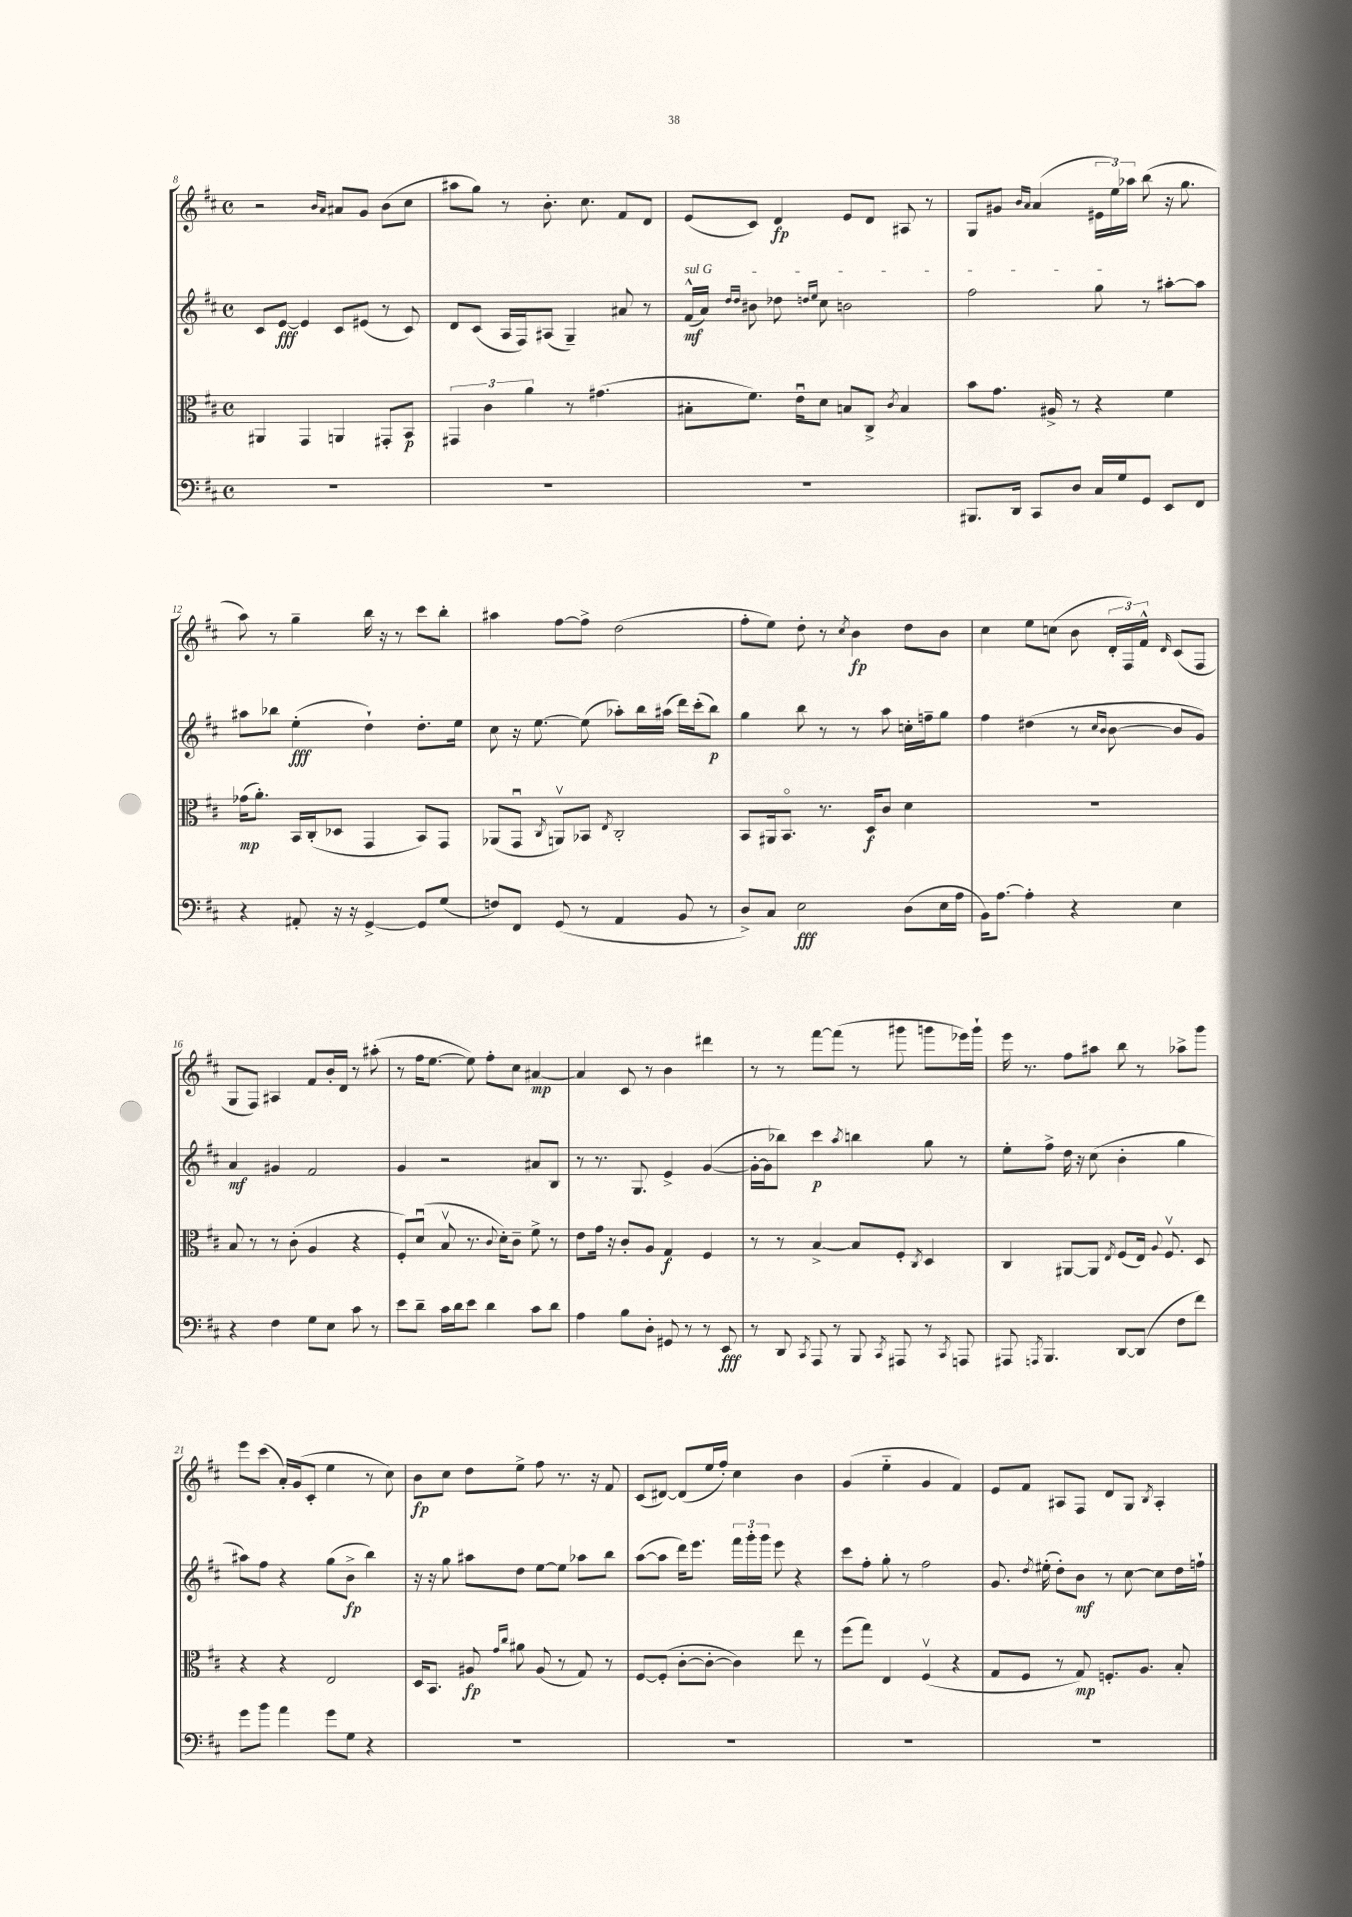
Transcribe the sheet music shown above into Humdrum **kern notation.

**kern	**dynam	**kern	**dynam	**kern	**dynam	**kern	**dynam
*part4	*part4	*part3	*part3	*part2	*part2	*part1	*part1
*staff4	*staff4	*staff3	*staff3	*staff2	*staff2	*staff1	*staff1
*clefF4	*	*clefC3	*	*clefG2	*	*clefG2	*
*k[f#c#]	*	*k[f#c#]	*	*k[f#c#]	*	*k[f#c#]	*
*M4/4	*	*M4/4	*	*M4/4	*	*M4/4	*
*met(c)	*	*met(c)	*	*met(c)	*	*met(c)	*
=8	=8	=8	=8	=8	=8	=8	=8
1r	.	4AA#X/	.	8c#/L	.	2r	.
.	.	.	.	[8e/J	fff	.	.
.	.	4GG/	.	4e/]	.	.	.
.	.	.	.	.	.	16qqb/LL	.
.	.	.	.	.	.	16qqa/JJ	.
.	.	4AAn/	.	8c#/L	.	8a#X/L	.
.	.	.	.	(8e#X/J	.	8g/J	.
.	.	8GG#X'/L	.	8r	.	(8b\L	.
.	.	8BB/J	p	8c#/)	.	8cc#\J	.
=9	=9	=9	=9	=9	=9	=9	=9
1r	.	6GG#X/	.	8d/L	.	8aa#X\L	.
.	.	.	.	(8c#/J	.	8gg\J)	.
.	.	6c#\	.	.	.	.	.
.	.	.	.	16A/LL	.	8r	.
.	.	.	.	16F#/J)	.	.	.
.	.	6a\	.	.	.	.	.
.	.	.	.	(8A#X/J	.	8.b'\	.
.	.	8r	.	4G~/)	.	.	.
.	.	.	.	.	.	8.cc#\	.
.	.	(4.g#X\	.	.	.	.	.
.	.	.	.	8a#X/	.	8f#/L	.
.	.	.	.	8r	.	8d/J	.
=10	=10	=10	=10	=10	=10	=10	=10
!	!	!	!	!LO:TX:a:i:t=sul G	!	!	!
1r	.	8B#X'\L	.	(16f#^^/LL	mf	(8e/L	.
.	.	.	.	16a/JJ)	.	.	.
.	.	.	.	16qqdd/LL	.	.	.
.	.	.	.	16qqdd/JJ	.	.	.
.	.	8.f#\J)	.	8b#X\	.	8c#/J)	.
.	.	.	.	8dd-X\	.	4d/	fp
.	.	16eu\KL	.	.	.	.	.
.	.	.	.	16qqddn/LL	.	.	.
.	.	.	.	16qqee/JJ	.	.	.
.	.	8d\J	.	8cc#\	.	.	.
.	.	8Bn/L	.	2bn\	.	8e/L	.
.	.	8C#^/J	.	.	.	8d/J	.
.	.	8qc#/	.	.	.	.	.
.	.	4B/	.	.	.	8A#X/	.
.	.	.	.	.	.	8r	.
=11	=11	=11	=11	=11	=11	=11	=11
8.BBB#X/L	.	8b\L	.	2ff#\	.	8G/L	.
.	.	8.g\J	.	.	.	8g#X/J	.
16DD/Jk	.	.	.	.	.	.	.
.	.	.	.	.	.	16qqb/LL	.
.	.	.	.	.	.	16qqa/JJ	.
8CC#/L	.	.	.	.	.	(4a/	.
.	.	16A#X^/	.	.	.	.	.
8D/J	.	8r	.	.	.	.	.
16C#/LL	.	4r	.	8gg\	.	24e#X\LL	.
.	.	.	.	.	.	24ee\)	.
16G/J	.	.	.	.	.	.	.
.	.	.	.	.	.	24aa-X\JJ	.
8GG/J	.	.	.	8r	.	(8bb\	.
8EE/L	.	4f#\	.	[8aa#X'\L	.	16r	.
.	.	.	.	.	.	8.gg\	.
8FF#/J	.	.	.	8aa#\J]	.	.	.
!!LO:LB:g=z
=12	=12	=12	=12	=12	=12	=12	=12
4r	.	(16g-X\KL	mp	8aa#X\L	.	8aa\)	.
.	.	8.a'\J)	.	.	.	.	.
.	.	.	.	8bb-X\J	.	8r	.
8AA#X'/	.	16BB/LL	.	(4ee'\	fff	4gg~\	.
.	.	(16C#'/J	.	.	.	.	.
16r	.	8D-X/J	.	.	.	.	.
16r	.	.	.	.	.	.	.
[4GG^/	.	4GG/	.	4dd`\)	.	16bb\	.
.	.	.	.	.	.	16r	.
.	.	.	.	.	.	8r	.
8GG/L]	.	8BB/L)	.	8.dd'\L	.	8ccc#\L	.
(8G/J	.	8GG/J	.	.	.	8bb'\J	.
.	.	.	.	16ee\Jk	.	.	.
=13	=13	=13	=13	=13	=13	=13	=13
8Fn/L)	.	(8AA-X/L	.	8cc#\	.	4aa#X\	.
8FF#/J	.	8GGu/J	.	16r	.	.	.
.	.	.	.	[8.ee\	.	.	.
.	.	8qC#/	.	.	.	.	.
(8GG/	.	8AAnv/L)	.	.	.	[8ff#\L	.
8r	.	8BB-X/J	.	(8ee\]	.	8ff#^\J]	.
.	.	8qE/	.	.	.	.	.
4AA/	.	2C#'/	.	8aa-X'\L)	.	(2dd\	.
.	.	.	.	16bb\L	.	.	.
.	.	.	.	(16aa#X\JJ	.	.	.
8BB/	.	.	.	16ddd\LL)	.	.	.
.	.	.	.	(16ccc#'\J	.	.	.
8r	.	.	.	8bb\J)	p	.	.
=14	=14	=14	=14	=14	=14	=14	=14
8D^/L)	.	8BB/L	.	4gg\	.	8ff#'\L	.
8C#/J	.	16AA#X/k	.	.	.	8ee\J)	.
.	.	8.BB/J	.	.	.	.	.
2E\	fff	.	.	8bb\	.	8dd'\	.
.	.	8.r	.	8r	.	8r	.
.	.	.	.	.	.	8qcc#/	.
.	.	.	.	8r	.	4b\	fp
.	.	16D/KL	f	.	.	.	.
.	.	8c#/J	.	8aa\	.	.	.
(8D\L	.	4d\	.	16ccn'\LL	.	8dd\L	.
.	.	.	.	16ffn~\J	.	.	.
16E\L	.	.	.	8gg\J	.	8b\J	.
16A\JJ	.	.	.	.	.	.	.
=15	=15	=15	=15	=15	=15	=15	=15
16BB\KL)	.	1r	.	4ff#\	.	4cc#\	.
[8.A\J	.	.	.	.	.	.	.
4A'\]	.	.	.	(4dd#X\	.	8ee\L	.
.	.	.	.	.	.	(8ccn\J	.
4r	.	.	.	8r	.	8b\	.
.	.	.	.	16qqcc#/LL	.	.	.
.	.	.	.	16qqb/JJ	.	.	.
.	.	.	.	[8b\	.	24d'/LL	.
.	.	.	.	.	.	24F#/)	.
.	.	.	.	.	.	24f#^^/JJ	.
.	.	.	.	.	.	16qqd/	.
4E\	.	.	.	8b/L]	.	(8c#/L	.
.	.	.	.	8g/J)	.	8F#/J	.
!!LO:LB:g=z
=16	=16	=16	=16	=16	=16	=16	=16
4r	.	8B/	.	4a/	mf	8G/L	.
.	.	8r	.	.	.	8F#/J)	.
4F#\	.	8r	.	4g#X/	.	4A#X/	.
.	.	(8c#'\	.	.	.	.	.
8G\L	.	4A/	.	2f#/	.	8f#/L	.
8E\J	.	.	.	.	.	16b'/L	.
.	.	.	.	.	.	16d/JJ	.
8c#\	.	4r	.	.	.	8r	.
8r	.	.	.	.	.	(8aa#X'\	.
=17	=17	=17	=17	=17	=17	=17	=17
8e\L	.	8F#'/L)	.	4g/	.	8r	.
8d~\J	.	(8du/J	.	.	.	16ff#\KL	.
.	.	.	.	.	.	[8.ee\J	.
16c#\LL	.	8Bv/	.	2r	.	.	.
16d\J	.	.	.	.	.	.	.
8e\J	.	8.r	.	.	.	8ee\])	.
4d\	.	.	.	.	.	8ff#'\L	.
.	.	8qqc#/	.	.	.	.	.
.	.	16d'\KL)	.	.	.	.	.
.	.	8c#~\J	.	.	.	8cc#\J	.
8c#\L	.	8f#^\	.	8a#X/L	.	[4a#X/	mp
8d\J	.	8r	.	8B/J	.	.	.
=18	=18	=18	=18	=18	=18	=18	=18
4A\	.	8e\L	.	8r	.	4a#/]	.
.	.	16g\Jk	.	8.r	.	.	.
.	.	16r	.	.	.	.	.
8B\L	.	8c#'/L	.	.	.	8c#/	.
.	.	.	.	8.G/	.	.	.
8D'\J	.	8A/J	.	.	.	8r	.
8GG#X/	.	4G/	f	4e^/	.	4b\	.
8r	.	.	.	.	.	.	.
8r	.	4F#/	.	([4g/	.	4ddd#X\	.
8EE/	fff	.	.	.	.	.	.
=19	=19	=19	=19	=19	=19	=19	=19
8r	.	8r	.	16g'\LL_	.	8r	.
.	.	.	.	16g\J]	.	.	.
8DD/	.	8r	.	8bb-X\J)	.	8r	.
8qCC#/	.	.	.	.	.	.	.
8AAA/	.	[4B^/	.	4ccc#\	p	[8fff#\L	.
8r	.	.	.	.	.	(8fff#\J]	.
.	.	.	.	8qaa/	.	.	.
8BBB/	.	8B/L]	.	4bbn\	.	8r	.
8qCC#/	.	.	.	.	.	.	.
8AAA#X/	.	8F#'/J	.	.	.	8ggg#X\	.
.	.	8qC#/	.	.	.	.	.
8r	.	4D/	.	8gg\	.	8gggn\L	.
8qCC#/	.	.	.	.	.	.	.
8AAAn/	.	.	.	8r	.	16eee-X\L)	.
.	.	.	.	.	.	16ggg`\JJ	.
=20	=20	=20	=20	=20	=20	=20	=20
8AAA#X/	.	4C#/	.	8ee'\L	.	16eee\	.
.	.	.	.	.	.	8.r	.
8qAAAn/	.	.	.	.	.	.	.
4.BBB/	.	.	.	8ff#^\J	.	.	.
.	.	[8AA#X/L	.	16dd\	.	8ff#\L	.
.	.	.	.	16r	.	.	.
.	.	8AA#/J]	.	(8cc#\	.	8aa#X\J	.
.	.	8qE/	.	.	.	.	.
[8DD/L	.	(8F#/L	.	4b'\	.	8bb\	.
(8DD/J]	.	16E/Jk)	.	.	.	8r	.
.	.	8qqA/	.	.	.	.	.
.	.	8.F#v/	.	.	.	.	.
8F#\L	.	.	.	4gg\	.	8aa-X^\L	.
8f#\J)	.	8D/	.	.	.	8ggg\J	.
!!LO:LB:g=z
=21	=21	=21	=21	=21	=21	=21	=21
8g\L	.	4r	.	8aa#X\L)	.	8eee\L	.
8b\J	.	.	.	8ff#\J	.	(8ccc#\J	.
4a\	.	4r	.	4r	.	16a'/LL)	.
.	.	.	.	.	.	(16g/J	.
.	.	.	.	.	.	8c#'/J	.
8g\L	.	2E/	.	(8gg\L	.	4ee\	.
8G\J	.	.	.	8b^\J	fp	.	.
4r	.	.	.	4bb\)	.	8r	.
.	.	.	.	.	.	8cc#\)	.
=22	=22	=22	=22	=22	=22	=22	=22
1r	.	16D/KL	.	16r	.	8b\L	fp
.	.	8.BB/J	.	16r	.	.	.
.	.	.	.	8gg\	.	8cc#\J	.
.	.	8A#X/	fp	8aa#X\L	.	8dd\L	.
.	.	16qqg/LL	.	.	.	.	.
.	.	16qqcc#/JJ	.	.	.	.	.
.	.	8a#X\	.	8dd\J	.	8ee^\J	.
.	.	(8A#/	.	[8ee\L	.	8ff#\	.
.	.	8r	.	8ee\J]	.	8.r	.
.	.	8G/)	.	8aa-X\L	.	.	.
.	.	.	.	.	.	16r	.
.	.	8r	.	8bb\J	.	8f#/	.
=23	=23	=23	=23	=23	=23	=23	=23
1r	.	[8F#/L	.	([8aa\L	.	(8c#/L	.
.	.	(8F#'/J]	.	8aa\J]	.	[8d#X/J)	.
.	.	[8c#'\L	.	16ddd\KL)	.	(8d#/L]	.
.	.	.	.	8.eee\J	.	.	.
.	.	8c#'\J_	.	.	.	16ee/L	.
.	.	.	.	.	.	16ff#'/JJ)	.
.	.	4c#\])	.	24fff#\LL	.	4cc#\	.
.	.	.	.	24ggg'\	.	.	.
.	.	.	.	24ggg\JJ	.	.	.
.	.	.	.	8eee\	.	.	.
.	.	8ee\	.	4r	.	4b\	.
.	.	8r	.	.	.	.	.
=24	=24	=24	=24	=24	=24	=24	=24
1r	.	(8ff#\L	.	8ccc#\L	.	(4g/	.
.	.	8gg\J)	.	8ff#'\J	.	.	.
.	.	4E/	.	8gg'\	.	4ee\	.
.	.	.	.	8r	.	.	.
.	.	(4F#v/	.	2ff#\	.	4g/	.
.	.	4r	.	.	.	4f#/)	.
=25	=25	=25	=25	=25	=25	=25	=25
1r	.	8G/L	.	8.g/	.	8e/L	.
.	.	8F#/J	.	.	.	8f#/J	.
.	.	.	.	8qdd/	.	.	.
.	.	.	.	(16ee#X'\	.	.	.
.	.	8r	.	8dd'\L)	.	8A#X/L	.
.	.	8G/)	mp	8b\J	mf	8F#/J	.
.	.	8.Fn'/L	.	8r	.	8d/L	.
.	.	.	.	[8cc#\	.	8G/J	.
.	.	8.A/J	.	.	.	.	.
.	.	.	.	.	.	8qB/	.
.	.	.	.	8cc#\L]	.	4A#'/	.
.	.	8B'/	.	16dd\L	.	.	.
.	.	.	.	16ffn`\JJ	.	.	.
==	==	==	==	==	==	==	==
*-	*-	*-	*-	*-	*-	*-	*-
